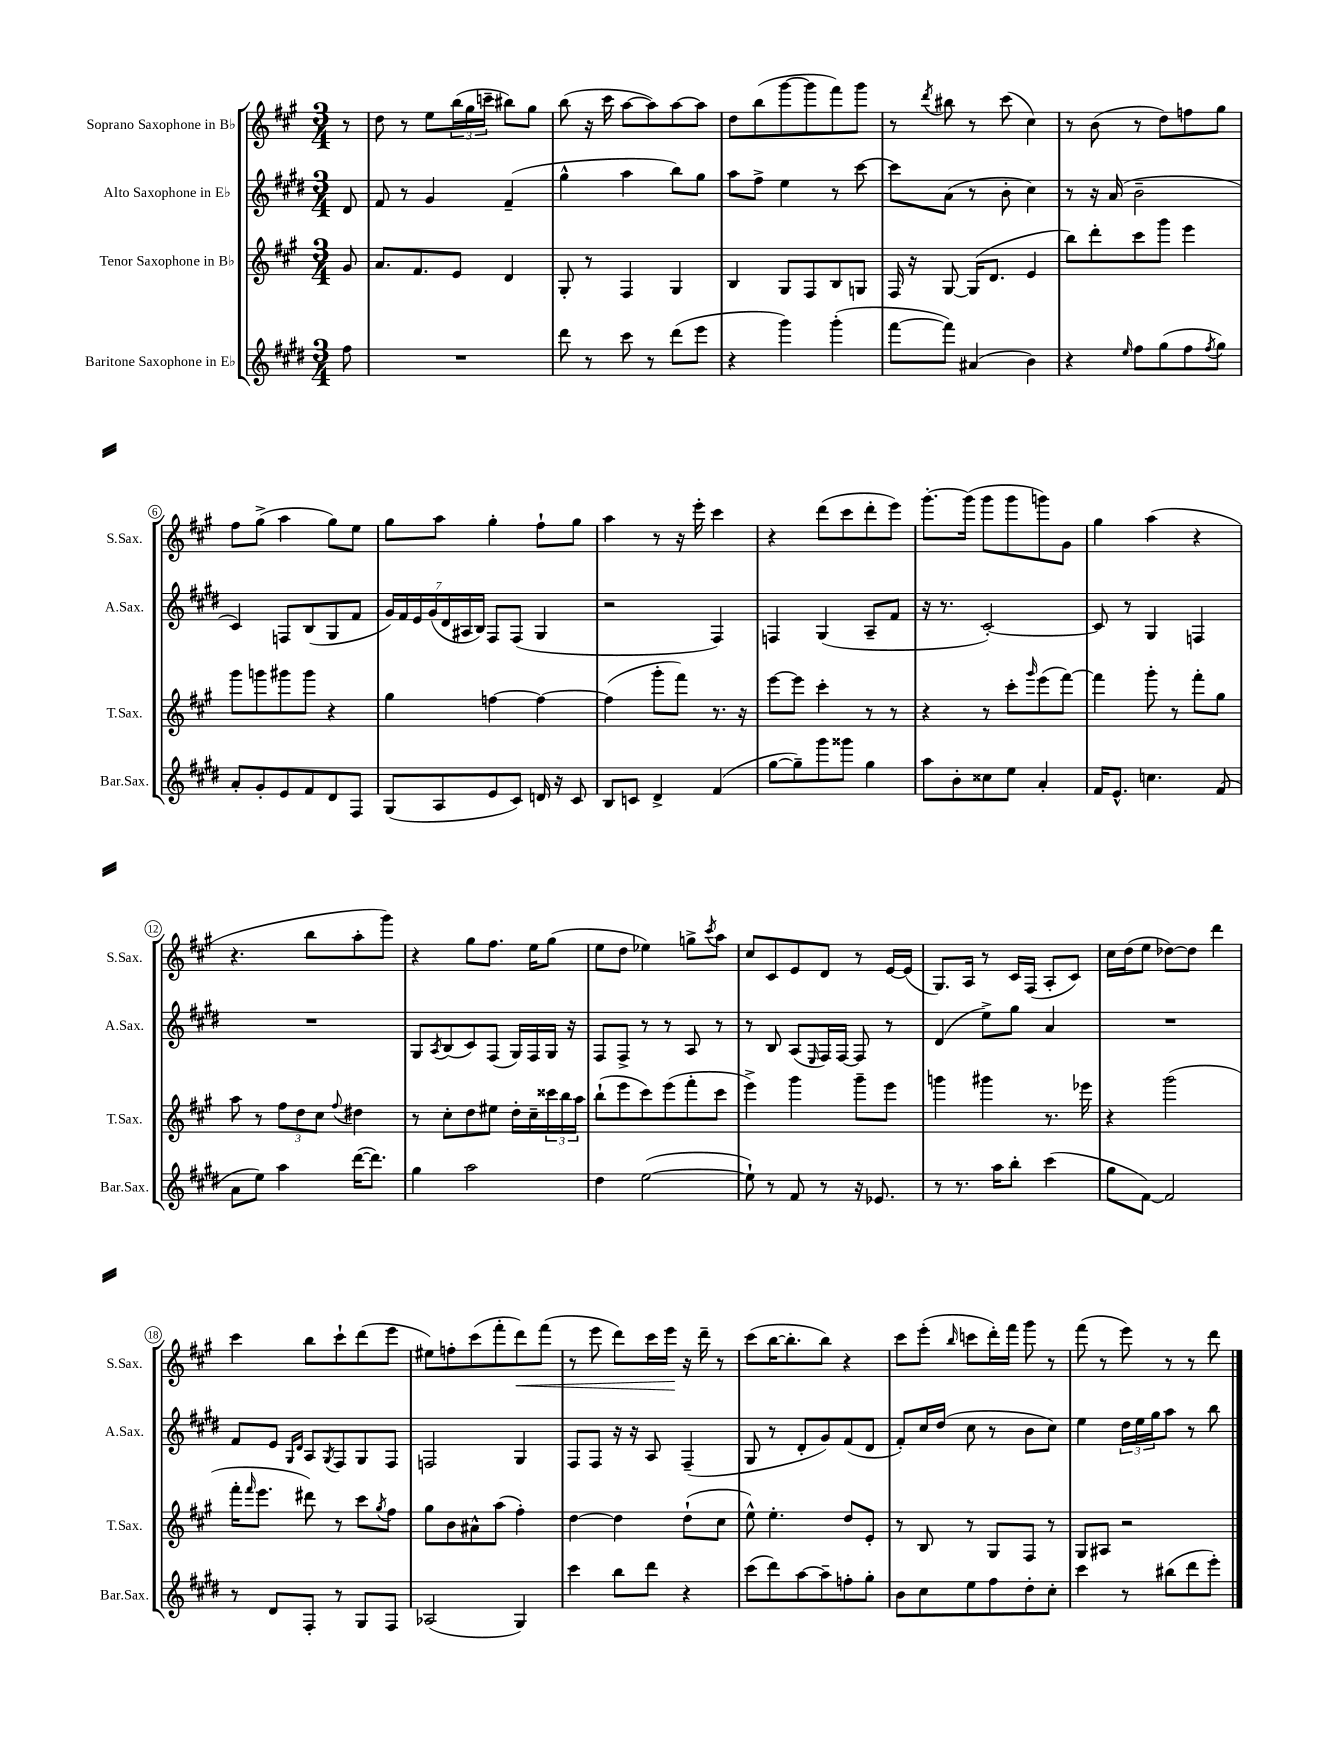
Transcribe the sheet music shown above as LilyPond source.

<<
\new StaffGroup <<
\new Staff = "s0" \with { instrumentName = "Soprano Saxophone in Bb" shortInstrumentName = "S.Sax." } {
    \clef treble \key a \major \numericTimeSignature \time 3/4 \partial 8
    r8 |
    d''8 r8 e''8 \tuplet 3/2 { b''16( gis''16 c'''16-- } bis''8) gis''8 |
    b''8( r16 cis'''16 a''8~ a''8) a''8~ a''8 |
    d''8 b''8( gis'''8~ gis'''8 fis'''8) gis'''8 |
    r8 \acciaccatura { d'''8 } bis''8 r8 cis'''8( cis''4) |
    r8 b'8( r8 d''8) f''8 gis''8 |
    fis''8 gis''8->( a''4 gis''8) e''8 |
    gis''8 a''8 gis''4-. fis''8-! gis''8 |
    a''4 r8 r16 e'''16-. cis'''4 |
    r4 d'''8( cis'''8 d'''8-. e'''8) |
    gis'''8.~-. gis'''16( gis'''8 gis'''8 g'''8) gis'8 |
    gis''4 a''4( r4 |
    r4. b''8 a''8-. gis'''8) |
    r4 gis''8 fis''8. e''16 gis''8( |
    e''8 d''8 ees''4) g''8-> \acciaccatura { cis'''8 } a''8 |
    cis''8 cis'8 e'8 d'8 r8 e'16~ e'16( |
    gis8.) a16 r8 cis'16 fis16( a8-. cis'8) |
    cis''16 d''16( e''8 des''8~) des''8 d'''4 |
    cis'''4 b''8 cis'''8-! d'''8( e'''8 |
    eis''8) f''8-. cis'''8( fis'''8-. d'''8\<) fis'''8( |
    r8 e'''8 d'''8) cis'''16 e'''16\! r16 d'''16-- r8 |
    cis'''8( b''16~ b''8.-. b''8) r4 |
    cis'''8 e'''8-.( \grace { b''16 } c'''8 d'''16-.) fis'''16 gis'''8 r8 |
    fis'''8( r8 e'''8) r8 r8 d'''8 \bar "|." |
}
\new Staff = "s1" \with { instrumentName = "Alto Saxophone in Eb" shortInstrumentName = "A.Sax." } {
    \clef treble \key e \major \numericTimeSignature \time 3/4 \partial 8
    dis'8 |
    fis'8 r8 gis'4 fis'4--( |
    gis''4-^ a''4 b''8) gis''8 |
    a''8 fis''8-> e''4 r8 cis'''8~ |
    cis'''8 a'8( r8 b'8-. cis''4) |
    r8 r16 a'16( b'2-- |
    cis'4) f8 b8( gis8 fis'8 |
    \tuplet 7/4 { gis'16) fis'16 e'16 gis'16( dis'16 ais16 b16) } fis8 fis8( gis4 |
    r2 fis4) |
    f4 gis4( a8-- fis'8 |
    r16 r8. cis'2~-.) |
    cis'8 r8 gis4 f4 |
    R2. |
    gis8 \acciaccatura { a8 } b8( cis'8) fis8( gis16) fis16 gis16 r16 |
    fis8 fis8-> r8 r8 a8 r8 |
    r8 b8 a8( \grace { e16 } fis16) fis16~ fis8 r8 |
    dis'4( e''8->) gis''8 a'4 |
    R2. |
    fis'8 e'8 \grace { gis16 dis'16 } a8 \acciaccatura { gis8 } fis8 gis8 fis8 |
    f2 gis4 |
    fis8 fis8 r16 r16 a8 fis4--( |
    gis8 r8 dis'8-. gis'8) fis'8( dis'8 |
    fis'8-.) cis''16 dis''16( cis''8 r8 b'8 cis''8) |
    e''4 \tuplet 3/2 { dis''16 e''16 gis''16 } a''8 r8 b''8 \bar "|." |
}
\new Staff = "s2" \with { instrumentName = "Tenor Saxophone in Bb" shortInstrumentName = "T.Sax." } {
    \clef treble \key a \major \numericTimeSignature \time 3/4 \partial 8
    gis'8 |
    a'8. fis'8. e'8 d'4 |
    gis8-. r8 fis4 gis4 |
    b4 gis8 fis8 b8 g8 |
    fis16 r16 gis8~ gis16( d'8. e'4 |
    b''8) d'''8-. cis'''8 gis'''8 e'''4 |
    gis'''8 g'''8 gis'''8 gis'''8 r4 |
    gis''4 f''4~ f''4~ |
    f''4( gis'''8-. fis'''8) r8. r16 |
    e'''8~ e'''8 cis'''4-. r8 r8 |
    r4 r8 cis'''8-. \grace { gis'''16 } e'''8( fis'''8~) |
    fis'''4 gis'''8-. r8 fis'''8-. gis''8 |
    a''8 r8 \tuplet 3/2 { fis''8 d''8 cis''8 } \appoggiatura { fis''8 } dis''4 |
    r8 cis''8-. d''8 eis''8 d''16-. cis''16-- \tuplet 3/2 { cisis'''16 b''16 a''16 } |
    b''8-!( e'''8 cis'''8) e'''8( fis'''8-. cis'''8 |
    e'''4->) gis'''4 gis'''8-- e'''8 |
    g'''4 gis'''4 r8. ees'''16 |
    r4 gis'''2( |
    fis'''16-. \grace { fis'''16 } e'''8. dis'''8) r8 cis'''8 \acciaccatura { gis''8 } fis''8 |
    gis''8 b'8 ais'8-^ a''8( fis''4-.) |
    d''4~ d''4 d''8-!( cis''8 |
    e''8-^) e''4.-. d''8 e'8-. |
    r8 b8 r8 gis8 fis8 r8 |
    gis8 ais8 r2 \bar "|." |
}
\new Staff = "s3" \with { instrumentName = "Baritone Saxophone in Eb" shortInstrumentName = "Bar.Sax." } {
    \clef treble \key e \major \numericTimeSignature \time 3/4 \partial 8
    fis''8 |
    R2. |
    dis'''8 r8 cis'''8 r8 dis'''8( e'''8 |
    r4 gis'''4) gis'''4-.( |
    fis'''8~ fis'''8) ais'4( b'4) |
    r4 \grace { e''16 } fis''8 gis''8( fis''8 \acciaccatura { fis''8 } gis''8) |
    a'8-. gis'8-. e'8 fis'8 dis'8 fis8 |
    gis8( a8 e'8 cis'8) d'16 r16 cis'8 |
    b8 c'8 dis'4-> fis'4( |
    gis''8~ gis''8--) gis'''8 gisis'''8 gis''4 |
    a''8 b'8-. cisis''8 e''8 a'4-. |
    fis'16 e'8.-^ c''4. fis'8( |
    a'8 e''8) a''4 dis'''16~( dis'''8.) |
    gis''4 a''2 |
    dis''4 e''2~( |
    e''8-!) r8 fis'8 r8 r16 ees'8. |
    r8 r8. a''16 b''8-. cis'''4( |
    gis''8 fis'8~) fis'2 |
    r8 dis'8 fis8-. r8 gis8 fis8 |
    aes2( gis4) |
    cis'''4 b''8 dis'''8 r4 |
    cis'''8( dis'''8) a''8~ a''8-- f''8-. gis''8-. |
    b'8 cis''8 e''8 fis''8 dis''8-. cis''8-. |
    cis'''4 r8 bis''8( dis'''8 e'''8-.) \bar "|." |
}
>>
>>
\layout { \context { \Score \override BarNumber.stencil = #(make-stencil-circler 0.1 0.3 ly:text-interface::print) } }
